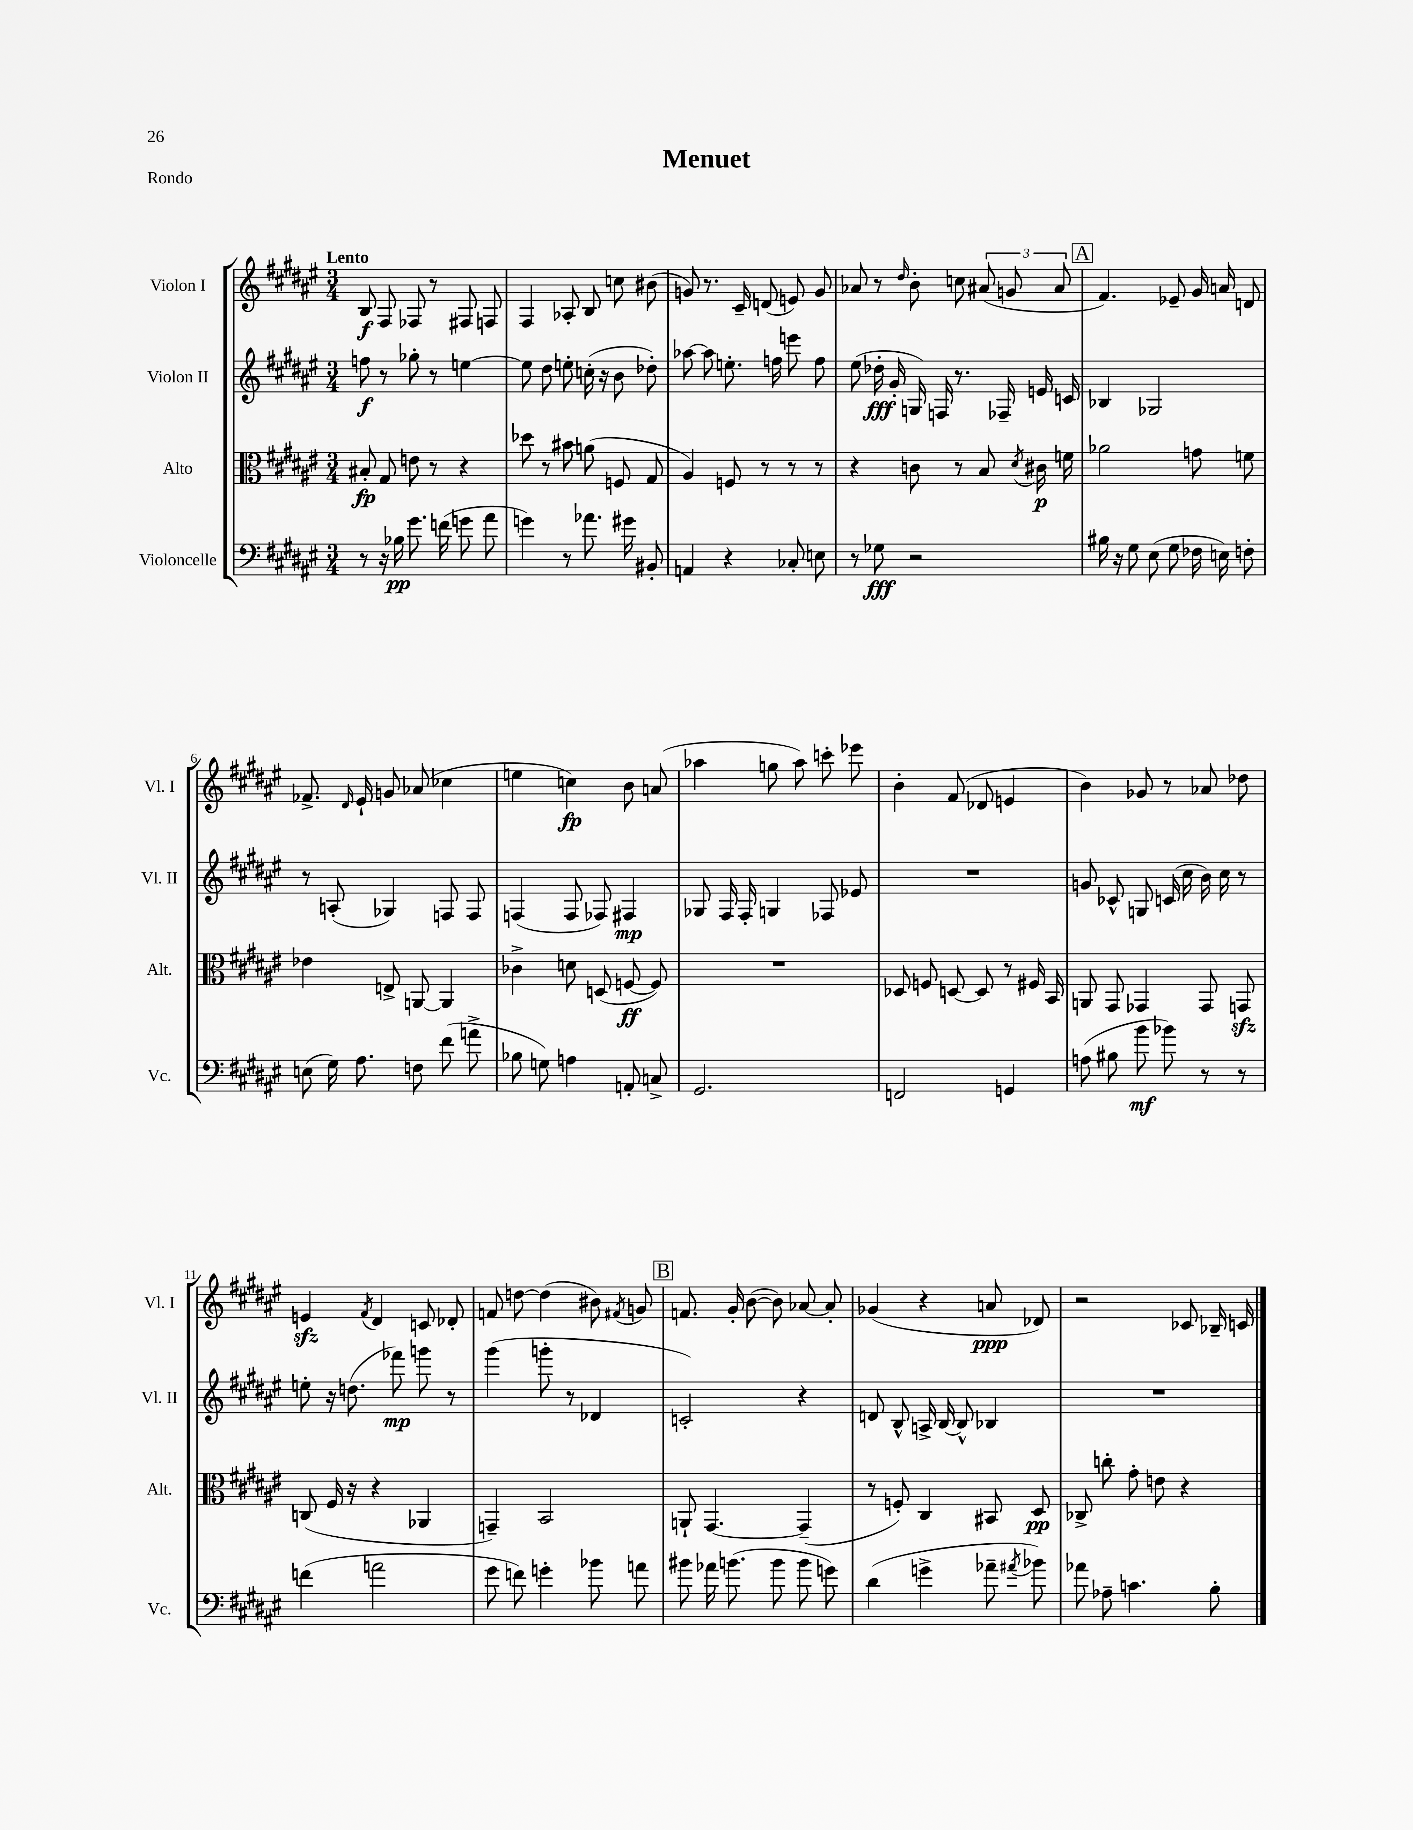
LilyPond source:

\header { title = "Menuet" piece = "Rondo" }
<<
\new StaffGroup <<
\new Staff = "s0" \with { instrumentName = "Violon I" shortInstrumentName = "Vl. I" } {
    \clef treble \key fis \major \numericTimeSignature \time 3/4 \tempo "Lento"
    \autoBeamOff b8\f fis8 fes8 r8 fis8 f8 |
    fis4 aes8-. b8 c''8 bis'8( |
    g'8) r8. cis'16-- d'8( e'8) g'8 |
    aes'8 r8 \grace { dis''16 } b'8-. c''8 \tuplet 3/2 { ais'8( g'8 ais'8 } |
    \mark \markup { \box "A" } fis'4.) ees'8-- gis'16 a'16 d'8 |
    fes'8.-> \grace { dis'16 } eis'16-! g'8 aes'8( ces''4 |
    e''4 c''4\fp) b'8 a'8( |
    aes''4 g''8 aes''8) c'''8-. ees'''8 |
    b'4-. fis'8( des'8 e'4 |
    b'4) ges'8 r8 aes'8 des''8 |
    e'4\sfz \acciaccatura { fis'8 } dis'4 c'8 des'8-. |
    f'8 d''8~ d''4( bis'8) \acciaccatura { fis'8 } g'8 |
    \mark \markup { \box "B" } f'8. gis'16-. b'8~( b'8) aes'8~ aes'8-. |
    ges'4( r4 a'8\ppp des'8) |
    r2 ces'8 bes16-- c'16 \bar "|." |
}
\new Staff = "s1" \with { instrumentName = "Violon II" shortInstrumentName = "Vl. II" } {
    \clef treble \key fis \major \numericTimeSignature \time 3/4
    \autoBeamOff f''8\f r8 ges''8-. r8 e''4~ |
    e''8 dis''8 e''8-. c''16-.( r16 b'8 des''8-.) |
    aes''8~ aes''8 e''8.-. f''16 e'''8 f''8 |
    eis''8( des''16-.\fff gis'16-. g16) f16 r8. fes16-- e'16 c'16 |
    \mark \markup { \box "A" } bes4 ges2 |
    r8 a8-.( ges4) f8 f8 |
    f4( f8 fes8) fis4\mp |
    ges8 fis16 fis16-. g4 fes8 ees'8 |
    R2. |
    g'8 ces'8-^ g8 c'16( cis''16 b'16) cis''16 r8 |
    e''8-. r16 d''8.( fes'''8\mp) g'''8 r8 |
    gis'''4( g'''8-. r8 des'4 |
    \mark \markup { \box "B" } c'2-.) r4 |
    d'8 b8-^ a16-> b16~ b8-^ bes4 |
    R2. \bar "|." |
}
\new Staff = "s2" \with { instrumentName = "Alto" shortInstrumentName = "Alt." } {
    \clef alto \key fis \major \numericTimeSignature \time 3/4
    \autoBeamOff bis8-.\fp gis8 e'8 r8 r4 |
    des''8 r8 bis'8 a'8( f8 gis8 |
    ais4) f8 r8 r8 r8 |
    r4 c'8 r8 b8 \acciaccatura { dis'8 } cis'16\p f'16 |
    \mark \markup { \box "A" } aes'2 g'8 f'8 |
    ees'4 e8-> a,8~ a,4 |
    ces'4-> d'8 d8( f8~\ff f8) |
    R2. |
    des8 f8 d8~ d8 r8 fis16 b,16 |
    a,8 gis,8 ges,4 ges,8 g,8\sfz |
    c8( fis16 r16 r4 aes,4 |
    g,4--) b,2 |
    \mark \markup { \box "B" } a,8-! gis,4.~ gis,4--( |
    r8 f8-.) cis4 bis,8 dis8\pp |
    ces8-> c''8-. gis'8-. e'8 r4 \bar "|." |
}
\new Staff = "s3" \with { instrumentName = "Violoncelle" shortInstrumentName = "Vc." } {
    \clef bass \key fis \major \numericTimeSignature \time 3/4
    \autoBeamOff r8 r16 bes16\pp gis'8. f'16( g'8 ais'8 |
    g'4) r8 aes'8. gis'16 bis,8-. |
    a,4 r4 ces8-. e8 |
    r8 ges8\fff r2 |
    \mark \markup { \box "A" } bis16 r16 gis8 eis8( gis8 fes16 e16) f8-. |
    e8( gis16) ais8. f8 fis'8( a'8-> |
    bes8 g8) a4 a,8-. c8-> |
    gis,2. |
    f,2 g,4 |
    a8( bis8 b'8\mf bes'8) r8 r8 |
    f'4( a'2 |
    gis'8 f'8) g'4-. bes'8 a'8 |
    \mark \markup { \box "B" } bis'8 aes'16 b'8.( b'8 b'8 g'8) |
    dis'4( g'4-> aes'8-- \acciaccatura { ais'8 } bes'8) |
    aes'8 aes8-- c'4. b8-. \bar "|." |
}
>>
>>
